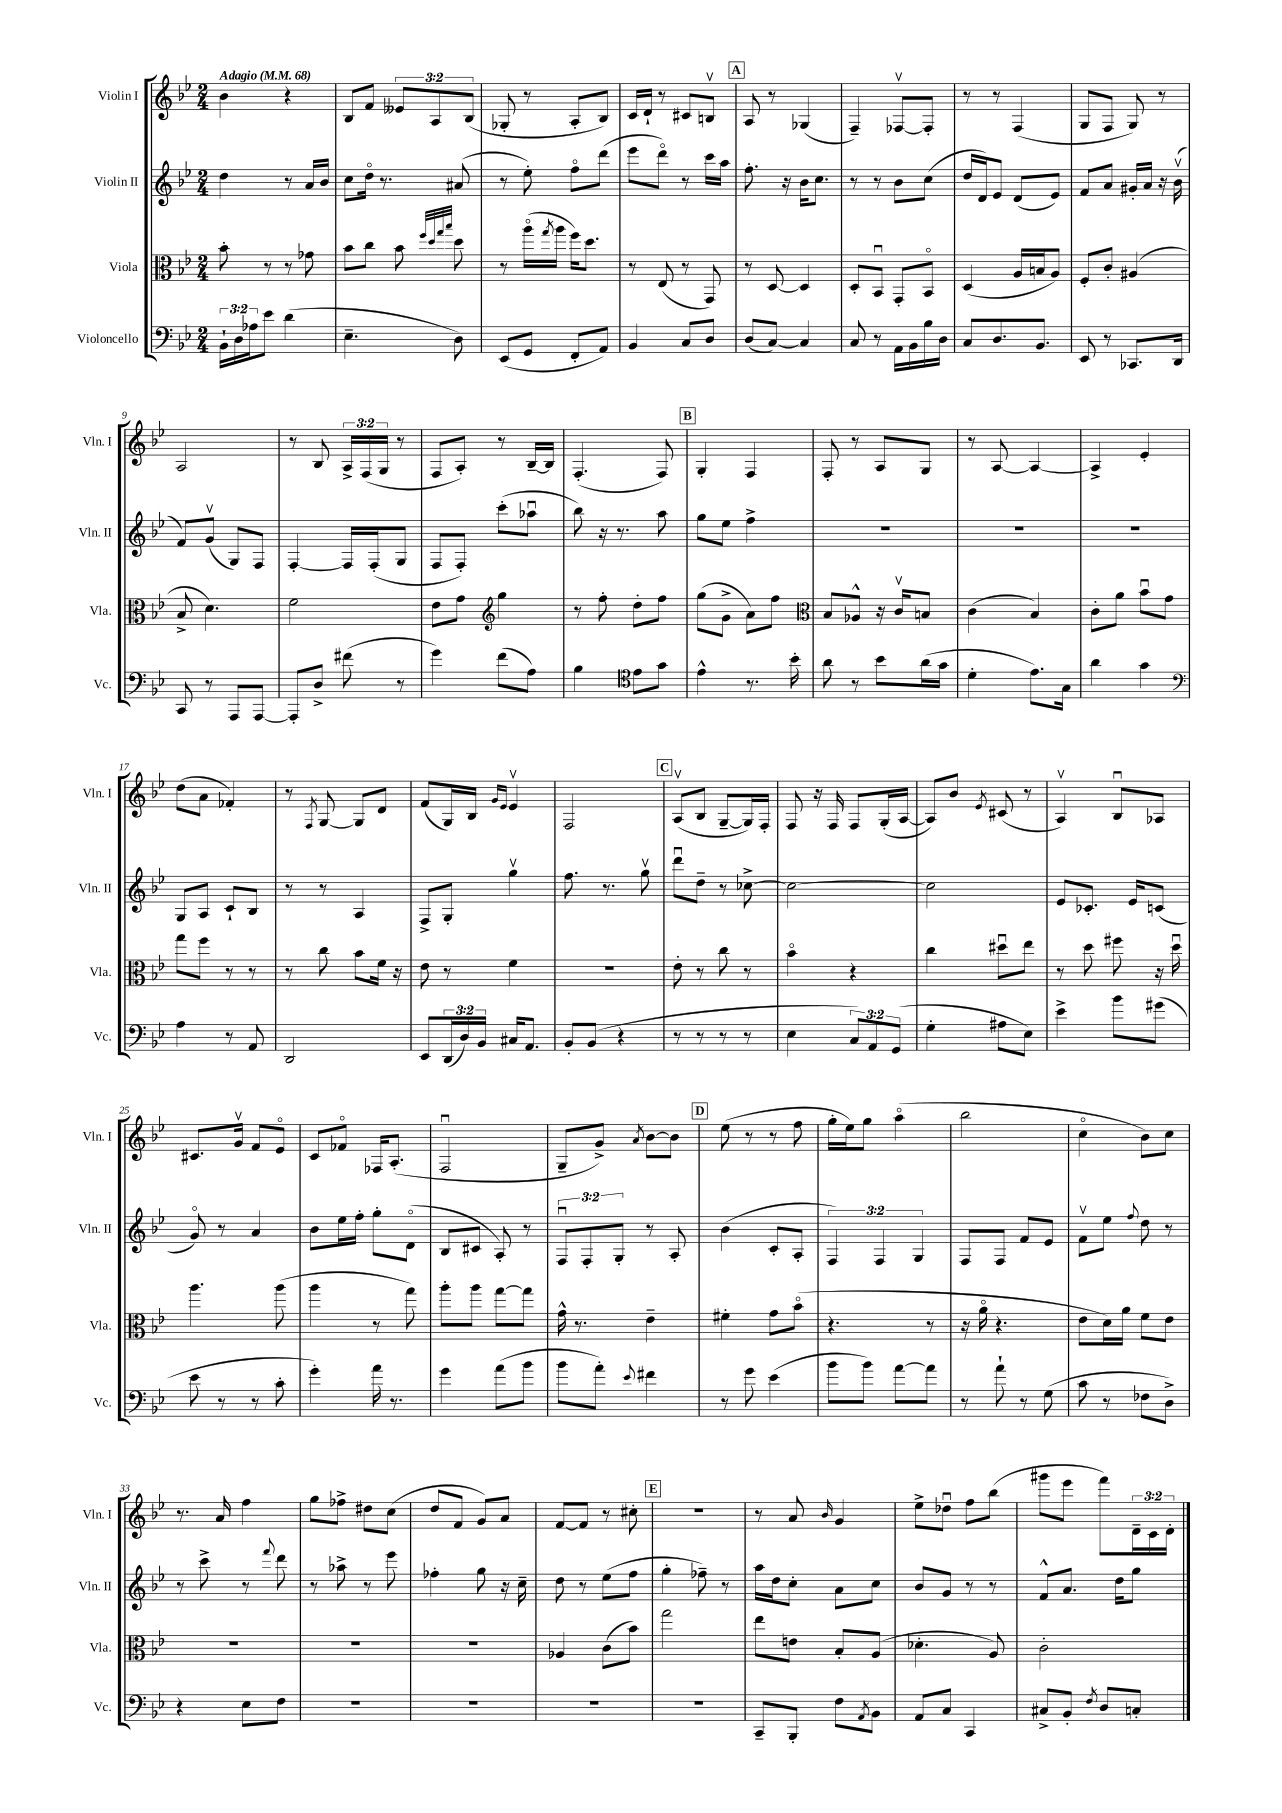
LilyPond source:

<<
\new StaffGroup <<
\new Staff = "s0" \with { instrumentName = "Violin I" shortInstrumentName = "Vln. I" } {
    \clef treble \key bes \major \numericTimeSignature \time 2/4 \override Staff.TupletNumber.text = #tuplet-number::calc-fraction-text \tempo "Adagio" 4 = 68
    bes'4 r4 |
    bes8 f'8 \tuplet 3/2 { eeses'8 a8 bes8( } |
    ges8-. r8 a8-. bes8) |
    c'16 d'16-! r8 cis'8 b8\upbow |
    \mark \markup { \box "A" } a8 r8 ges4( |
    f4--) fes8~\upbow fes8-. |
    r8 r8 f4( |
    g8 f8 g8) r8 |
    a2 |
    r8 bes8 \tuplet 3/2 { a16-> f16( g16 } r8 |
    f8 a8-.) r8 bes16~-- bes16 |
    f4.-.( f8) |
    \mark \markup { \box "B" } g4-. f4 |
    f8-. r8 a8 g8 |
    r8 a8~ a4~ |
    a4-> ees'4-. |
    d''8( a'8 fes'4-.) |
    r8 \acciaccatura { f8 } g8~ g8 d'8 |
    f'8( g16) bes16 \grace { g'16 ees'16 } ees'4\upbow |
    f2 |
    \mark \markup { \box "C" } a8\upbow( bes8 g8~-- g16) f16-. |
    f8 r16 f16 f8 g16-.( a16~ |
    a8) bes'8 \acciaccatura { ees'8 } cis'8( r8 |
    a4\upbow) bes8\downbow aes8 |
    cis'8. g'16\upbow f'8 ees'8\flageolet |
    c'8 fes'8\flageolet fes16 a8.-.( |
    f2\downbow |
    g8-- g'8->) \acciaccatura { a'8 } bes'8~ bes'8 |
    \mark \markup { \box "D" } ees''8( r8 r8 f''8 |
    g''16-. ees''16) g''8 a''4\flageolet( |
    bes''2 |
    c''4\flageolet bes'8) c''8 |
    r8. a'16 f''4 |
    g''8 fes''8-> dis''8 c''8( |
    d''8 f'8 g'8) a'8 |
    f'8~ f'8 r8 cis''8-. |
    \mark \markup { \box "E" } r2 |
    r8 a'8 \grace { bes'16 } g'4 |
    ees''8-> des''8\downbow f''8 bes''8( |
    gis'''8 ees'''8 f'''8) \tuplet 3/2 { d'16-- c'16 d'16-. } \bar "|." |
}
\new Staff = "s1" \with { instrumentName = "Violin II" shortInstrumentName = "Vln. II" } {
    \clef treble \key bes \major \numericTimeSignature \time 2/4 \override Staff.TupletNumber.text = #tuplet-number::calc-fraction-text
    d''4 r8 a'16 bes'16 |
    c''8 d''16\flageolet r8. ais'8( |
    r8 ees''8-.) f''8\flageolet d'''8( |
    ees'''8 d'''8\flageolet) r8 c'''16 a''16 |
    \mark \markup { \box "A" } f''8.-. r16 bes'16 c''8. |
    r8 r8 bes'8 c''8( |
    d''16 d'16) ees'8 d'8( ees'8) |
    f'8 a'8 gis'16-. a'16 r16 bes'16\upbow( |
    f'8) g'8\upbow( g8) f8 |
    f4~-. f16 f16-.( g8 |
    f8 f8-.) c'''8-.( aes''8\downbow |
    bes''8) r16 r8. a''8 |
    \mark \markup { \box "B" } g''8 ees''8 f''4-> |
    R2 |
    R2 |
    R2 |
    g8 a8 c'8-! bes8 |
    r8 r8 a4 |
    f8-> g8-. g''4\upbow |
    f''8. r8. g''8\upbow |
    \mark \markup { \box "C" } d'''8\downbow d''8-- r8 ces''8~-> |
    ces''2~ |
    ces''2 |
    ees'8 ces'8.-. ees'16 c'8( |
    g'8\flageolet) r8 a'4 |
    bes'8 ees''16 f''16-. g''8-. d'8\flageolet( |
    bes8 cis'8 a8-.) r8 |
    \tuplet 3/2 { f8\downbow f8-. g8-. } r8 a8-. |
    \mark \markup { \box "D" } bes'4( c'8-. a8-. |
    \tuplet 3/2 { f4) f4 g4 } |
    f8 f8 f'8 ees'8 |
    f'8\upbow ees''8 \appoggiatura { f''8 } d''8 r8 |
    r8 c'''8-> r8 \appoggiatura { f'''8 } d'''8 |
    r8 aes''8-> r8 ees'''8 |
    fes''4-. g''8 r16 c''16-- |
    d''8 r8 ees''8( f''8 |
    \mark \markup { \box "E" } g''4-. fes''8--) r8 |
    a''16 d''16 c''8-. a'8 c''8 |
    bes'8 g'8 r8 r8 |
    f'8-^ a'8. d''16 g''8 \bar "|." |
}
\new Staff = "s2" \with { instrumentName = "Viola" shortInstrumentName = "Vla." } {
    \clef alto \key bes \major \numericTimeSignature \time 2/4
    bes'8-. r8 r8 ges'8 |
    bes'8 c''8 bes'8 \grace { f''32 d''32 g''32 bes''32 } d''8 |
    r8 a''16\flageolet( \acciaccatura { g''8 } a''16 f''16) d''8. |
    r8 ees8( r8 g,8) |
    \mark \markup { \box "A" } r8 d8~ d4 |
    d8-. bes,8\downbow g,8-. bes,8\flageolet |
    d4( a16 b16 a8) |
    f8-. c'8-. ais4( |
    bes8-> d'4.) |
    f'2 |
    ees'8 g'8 \clef treble g''4 |
    r8 f''8-. d''8-. f''8 |
    \mark \markup { \box "B" } g''8( g'8-> a'8) f''8 |
    \clef alto bes8 aes8-^ r16 c'16\upbow b8 |
    c'4( bes4) |
    c'8-. a'8 bes'8\downbow g'8 |
    g''8 f''8 r8 r8 |
    r8 c''8 bes'8 f'16 r16 |
    ees'8 r8 f'4 |
    R2 |
    \mark \markup { \box "C" } ees'8-. r8 c''8 r8 |
    bes'4\flageolet r4 |
    c''4 dis''8\downbow ees''8 |
    r8 d''8 fis''8 r16 d''16\downbow |
    a''4. a''8( |
    a''4 r8 g''8) |
    a''8-. a''8 g''8~ g''8 |
    g'16-^ r8. ees'4-- |
    \mark \markup { \box "D" } fis'4-. g'8 bes'8\flageolet( |
    r4. r8 |
    r16 a'16\flageolet r4. |
    ees'8 d'16) a'16 f'8 ees'8 |
    R2 |
    R2 |
    R2 |
    aes4 c'8( bes'8) |
    \mark \markup { \box "E" } g''2 |
    ees''8 e'8 bes8-. a8( |
    des'4.-. a8) |
    c'2-. \bar "|." |
}
\new Staff = "s3" \with { instrumentName = "Violoncello" shortInstrumentName = "Vc." } {
    \clef bass \key bes \major \numericTimeSignature \time 2/4 \override Staff.TupletNumber.text = #tuplet-number::calc-fraction-text
    \tuplet 3/2 { bes,16-! d16 aes16 } ees'8 d'4( |
    ees4.-- d8) |
    ees,8( g,8 f,8-. a,8) |
    bes,4 c8 d8 |
    \mark \markup { \box "A" } d8( c8~) c4 |
    c8 r8 a,16 bes,16 bes16 d16 |
    c8 d8. bes,8. |
    ees,8 r8 ces,8. d,16 |
    c,8 r8 a,,8 a,,8~ |
    a,,8-. d8-> fis'8( r8 |
    g'4) f'8( a8) |
    bes4 \clef tenor ees'8 g'8 |
    \mark \markup { \box "B" } ees'4-^ r8. bes'16-. |
    a'8 r8 bes'8 a'16( g'16 |
    d'4-. ees'8.) g16 |
    a'4 g'4 |
    \clef bass a4 r8 a,8 |
    d,2 |
    ees,8 \tuplet 3/2 { d,16( d16) bes,16 } cis16 a,8. |
    bes,8-. bes,8( r4 |
    \mark \markup { \box "C" } r8 r8 r8 r8 |
    ees4 \tuplet 3/2 { c8) a,8 g,8( } |
    g4-. ais8 ees8) |
    ees'4-> bes'8 gis'8( |
    ees'8 r8 r8 c'8-. |
    g'4-.) a'16 r8. |
    g'4 a'8( bes'8 |
    bes'8 a'8-.) \appoggiatura { ees'8 } fis'4 |
    \mark \markup { \box "D" } r8 g'8 ees'4( |
    bes'8 bes'8) a'8~ a'8 |
    r8 a'8-! r8 g8( |
    c'8 r8 fes8 d8->) |
    r4 ees8 f8 |
    R2 |
    R2 |
    R2 |
    \mark \markup { \box "E" } R2 |
    c,8-- bes,,8-. f8 \acciaccatura { a,8 } bes,8 |
    a,8 c8 c,4 |
    cis8-> bes,8-. \acciaccatura { f8 } d8 c8-. \bar "|." |
}
>>
>>
